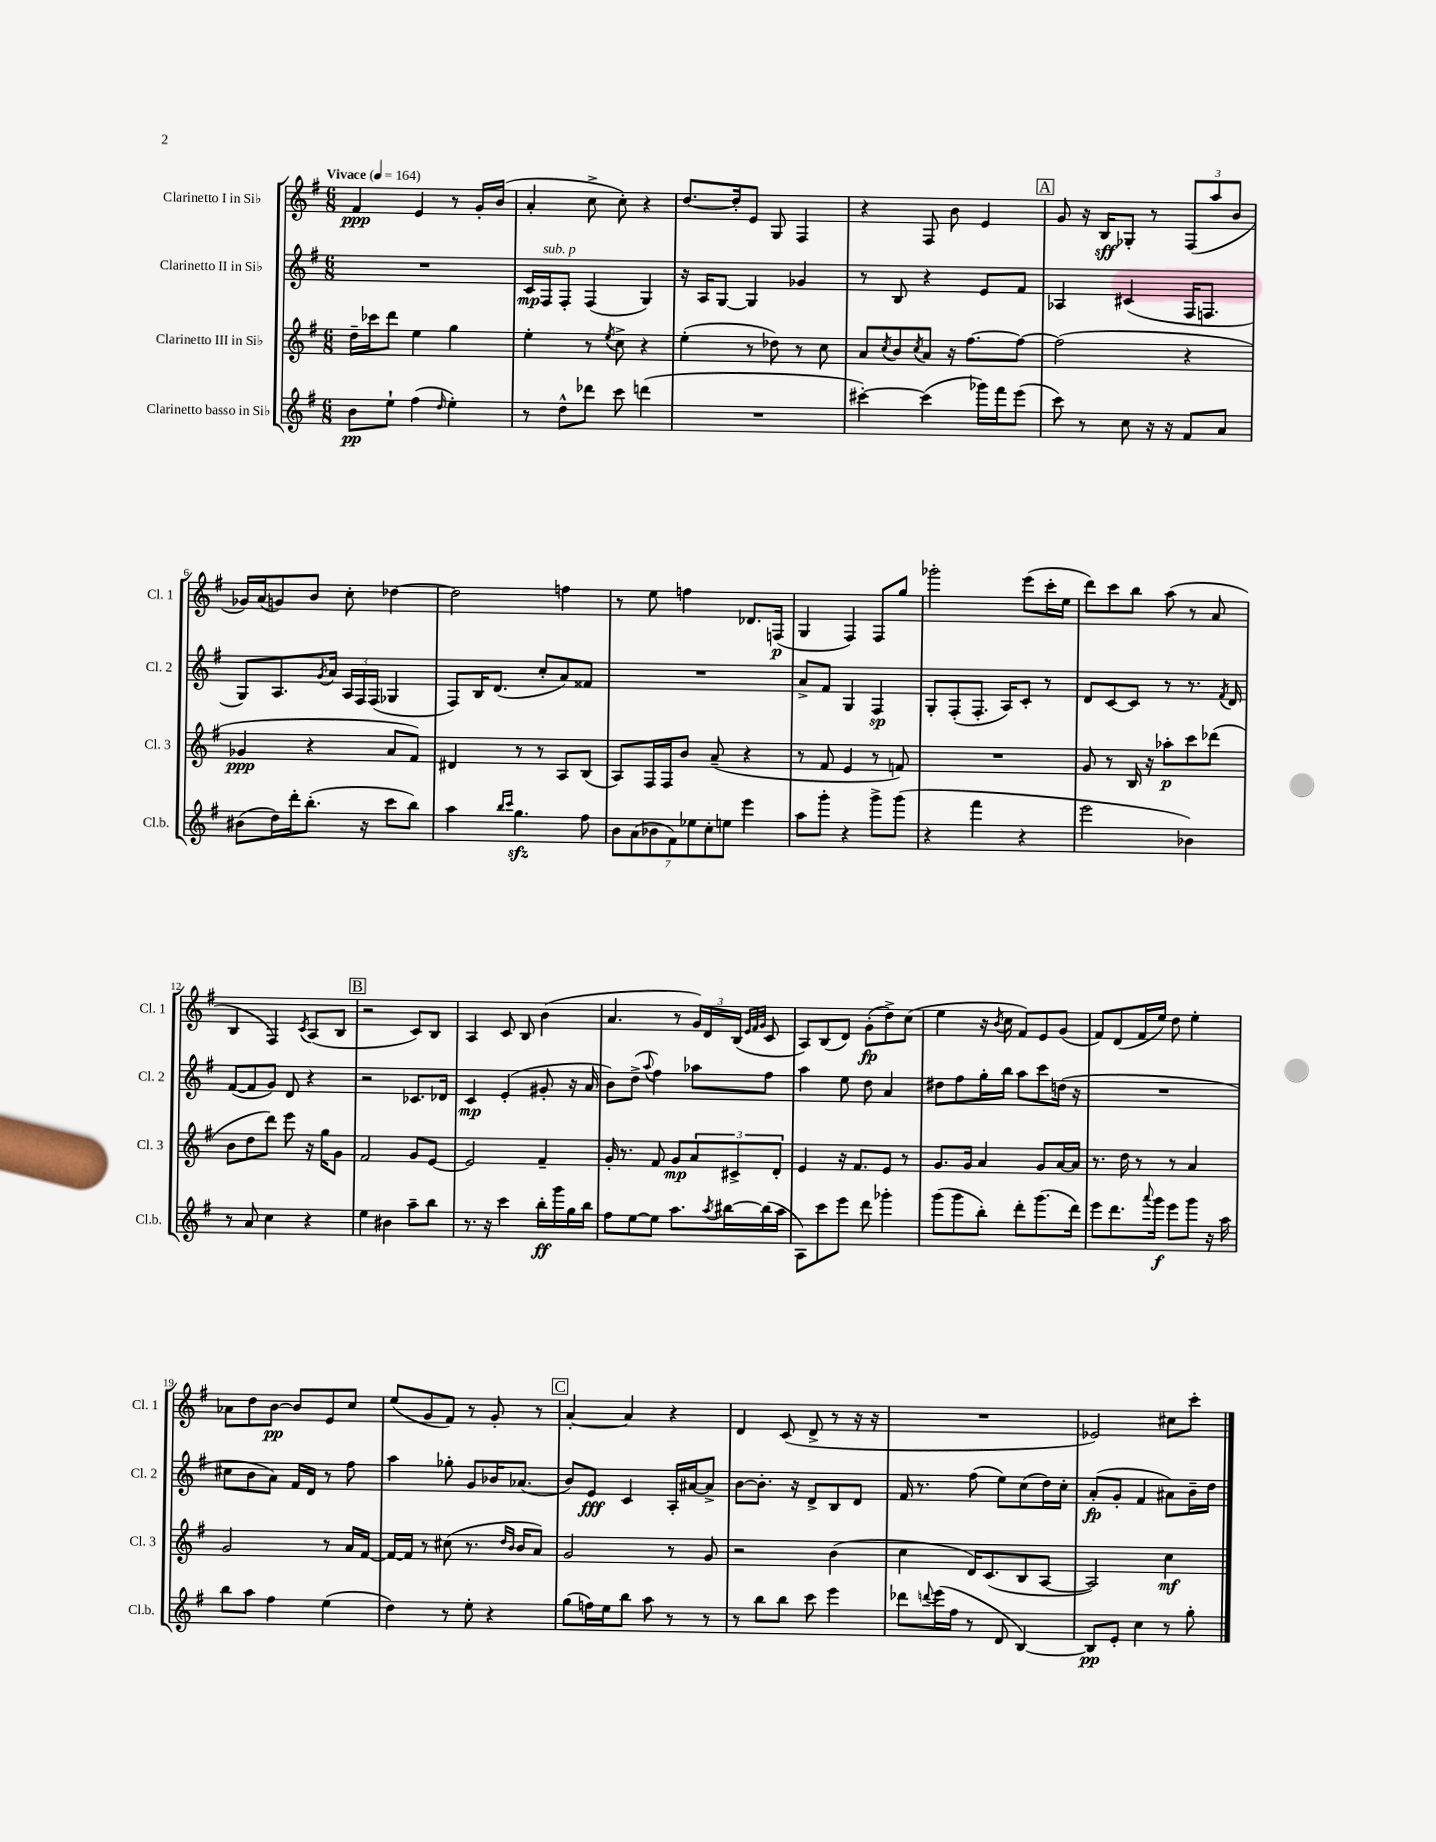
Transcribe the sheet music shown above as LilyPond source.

<<
\new StaffGroup <<
\new Staff = "s0" \with { instrumentName = "Clarinetto I in Sib" shortInstrumentName = "Cl. 1" } {
    \clef treble \key g \major \numericTimeSignature \time 6/8 \tempo "Vivace" 4 = 164
    fis'4\ppp e'4 r8 g'16-. b'16( |
    a'4-. c''8-> c''8-.) r4 |
    d''8.~ d''16-. e'8 g8 fis4 |
    r4 fis8 b'8 e'4 |
    \mark \markup { \box "A" } g'8 r16 b16\sff ges8-. r8 \tuplet 3/2 { fis8( a''8 b'8 } |
    ges'16) a'16( g'8) b'8 c''8-. des''4~ |
    des''2 f''4 |
    r8 e''8 f''4 des'8. f16\p( |
    g4 fis4) fis8 g''8 |
    ges'''2-. e'''8( c'''16-. e''16 |
    d'''8) c'''8 b''8 a''8( r8 a'8 |
    b4 fis4) \acciaccatura { c'8 } a8( b8 |
    \mark \markup { \box "B" } r2 c'8) b8 |
    a4 c'8 b8 b'4( |
    a'4. r8 \tuplet 3/2 { g'16) d'16 b16( } \grace { e'32 fis'32 g'32 } c'8 |
    a8) b8( d'8) g'8-.\fp( d''8->) c''8( |
    e''4 r16 \acciaccatura { b'8 } c''16 fis'8) e'8 g'8( |
    fis'8) d'8( fis'16 e''16) d''8 e''4-. |
    aes'8 d''8 b'8~\pp b'8 e'8 c''8 |
    e''8( g'8 fis'8) r8 g'8-. r8 |
    \mark \markup { \box "C" } a'4~-. a'4 r4 |
    d'4 c'8( d'8-> r8 r16 r16 |
    R2. |
    ees'2) cis''8 c'''8-. \bar "|." |
}
\new Staff = "s1" \with { instrumentName = "Clarinetto II in Sib" shortInstrumentName = "Cl. 2" } {
    \clef treble \key g \major \numericTimeSignature \time 6/8
    R2. |
    c'16\mp fis16^\markup { \italic "sub. p" } fis8-. fis4( g4) |
    r16 a16 g8~ g4 ges'4 |
    r8 b8 r4 e'8 fis'8 |
    \mark \markup { \box "A" } aes4 cis'4( fis16 f8. |
    g8) a8. \acciaccatura { g'8 } a'16 \tuplet 3/2 { a16 fis16 fis16( } ges4 |
    fis8) b16 d'8.( c''8-. a'8) fisis'8 |
    R2. |
    a'8-> fis'8 g4 fis4\sp |
    g8-. fis8-.( fis8.-. a16) c'8-. r8 |
    d'8 c'8~ c'8 r8 r8. \acciaccatura { fis'8 } d'16 |
    fis'8~( fis'8 g'8) d'8 r4 |
    \mark \markup { \box "B" } r2 ces'8. des'16 |
    c'4\mp e'4-.( gis'8-. r16 a'16 |
    b'8) d''8->( \appoggiatura { a''8 } fis''4) aes''8 fis''8 |
    a''4 e''8 d''8 a'4 |
    dis''8 fis''8 g''16-. b''16 a''8 c'''8 d''16( r16 |
    R2. |
    cis''8 b'8 a'8) fis'16 d'16 r8 fis''8 |
    a''4 ges''8-. g'8 bes'16 aes'8.( |
    \mark \markup { \box "C" } b'8) e'8\fff c'4 a16-. ais'16~ ais'8-> |
    b'8~ b'8.-. r16 d'8-> b8 d'8 |
    fis'16 r8. fis''8( e''8) c''8( d''16) c''16-. |
    a'8-.\fp( g'8-. fis'4 ais'8) b'16-- d''16 \bar "|." |
}
\new Staff = "s2" \with { instrumentName = "Clarinetto III in Sib" shortInstrumentName = "Cl. 3" } {
    \clef treble \key g \major \numericTimeSignature \time 6/8
    d''16-- ces'''16 d'''8 e''4 g''4 |
    e''4-. r8 \acciaccatura { e''8 } c''8-> r4 |
    e''4-.( r8 des''8) r8 c''8 |
    a'8 \acciaccatura { c''8 } b'8 \acciaccatura { c''8 } a'8 r16 fis''8.~ fis''8~ |
    \mark \markup { \box "A" } fis''2( r4 |
    ges'4\ppp r4 a'8 fis'8) |
    dis'4 r8 r8 a8 b8( |
    a8) fis16 fis16 b'8 a'8--( r4 |
    r8 fis'8 e'4 r8 f'8) |
    R2. |
    g'8 r8 b16 r16 aes''8-.\p c'''8 des'''8( |
    b'8 d''8 d'''8) e'''8 r16 g''16 g'8 |
    \mark \markup { \box "B" } fis'2 g'8 e'8~ |
    e'2 fis'4-- |
    g'16-. r8. fis'8 g'8\mp \tuplet 3/2 { a'8 cis'8-> d'8-. } |
    e'4 r16 fis'8. e'8 r8 |
    g'8. g'16 a'4 g'8 a'16~ a'16 |
    r8. d''16 r8 r8 a'4 |
    g'2 r8 a'16 fis'16~ |
    fis'16~ fis'16 r8 cis''8( r8. \grace { d''16 b'16 } b'16 a'8) |
    \mark \markup { \box "C" } g'2 r8 g'8 |
    r2 b'4( |
    c''4 d'16) c'8.( b8 a8~ |
    a2) c''4\mf \bar "|." |
}
\new Staff = "s3" \with { instrumentName = "Clarinetto basso in Sib" shortInstrumentName = "Cl.b." } {
    \clef treble \key g \major \numericTimeSignature \time 6/8
    b'8\pp e''8-! fis''4( \grace { d''16 } e''4-.) |
    r8 d''8-^ des'''8 c'''8 d'''4( |
    R2. |
    cis'''4~-.) cis'''4( ges'''16) fis'''16 e'''8( |
    \mark \markup { \box "A" } c'''8) r8 c''8 r16 r16 fis'8 a'8 |
    bis'8( d''16) d'''16-. b''8.-.( r16 c'''8 b''8) |
    a''4 \grace { b''16 c'''16 } g''4.\sfz fis''8 |
    \tuplet 7/4 { b'8 a'8( bes'8 fis'8) ees''8 c''8-. e''8 } e'''4 |
    a''8 g'''8-. r4 g'''8-> g'''8( |
    r4 fis'''4 r4 |
    e'''2 bes'4) |
    r8 a'8 c''4 r4 |
    \mark \markup { \box "B" } e''4 bis'4 a''8-- b''8 |
    r8. r16 c'''4 b''16-.\ff g'''16 g''16 b''16 |
    fis''8 e''8~ e''8 a''8. \acciaccatura { a''8 } bis''16~ bis''16( a''16 |
    a8) c'''8 e'''8 d'''8 ges'''4-. |
    g'''8( g'''8 b''8-.) d'''8-. g'''8.( d'''16) |
    e'''8 d'''8. \appoggiatura { a'''8 } g'''16\f e'''8 g'''8 r16 a''16 |
    b''8 a''8 fis''4 e''4( |
    d''4) r8 e''8-. r4 |
    \mark \markup { \box "C" } g''8( f''16) e''16 b''8 a''8 r8 r8 |
    r8 b''8 b''8 c'''8 e'''4 |
    des'''8 \appoggiatura { d'''8 } e'''16( fis''16 r8 d'8 b4~) |
    b8\pp e'8-. c''4 r8 g''8-. \bar "|." |
}
>>
>>
